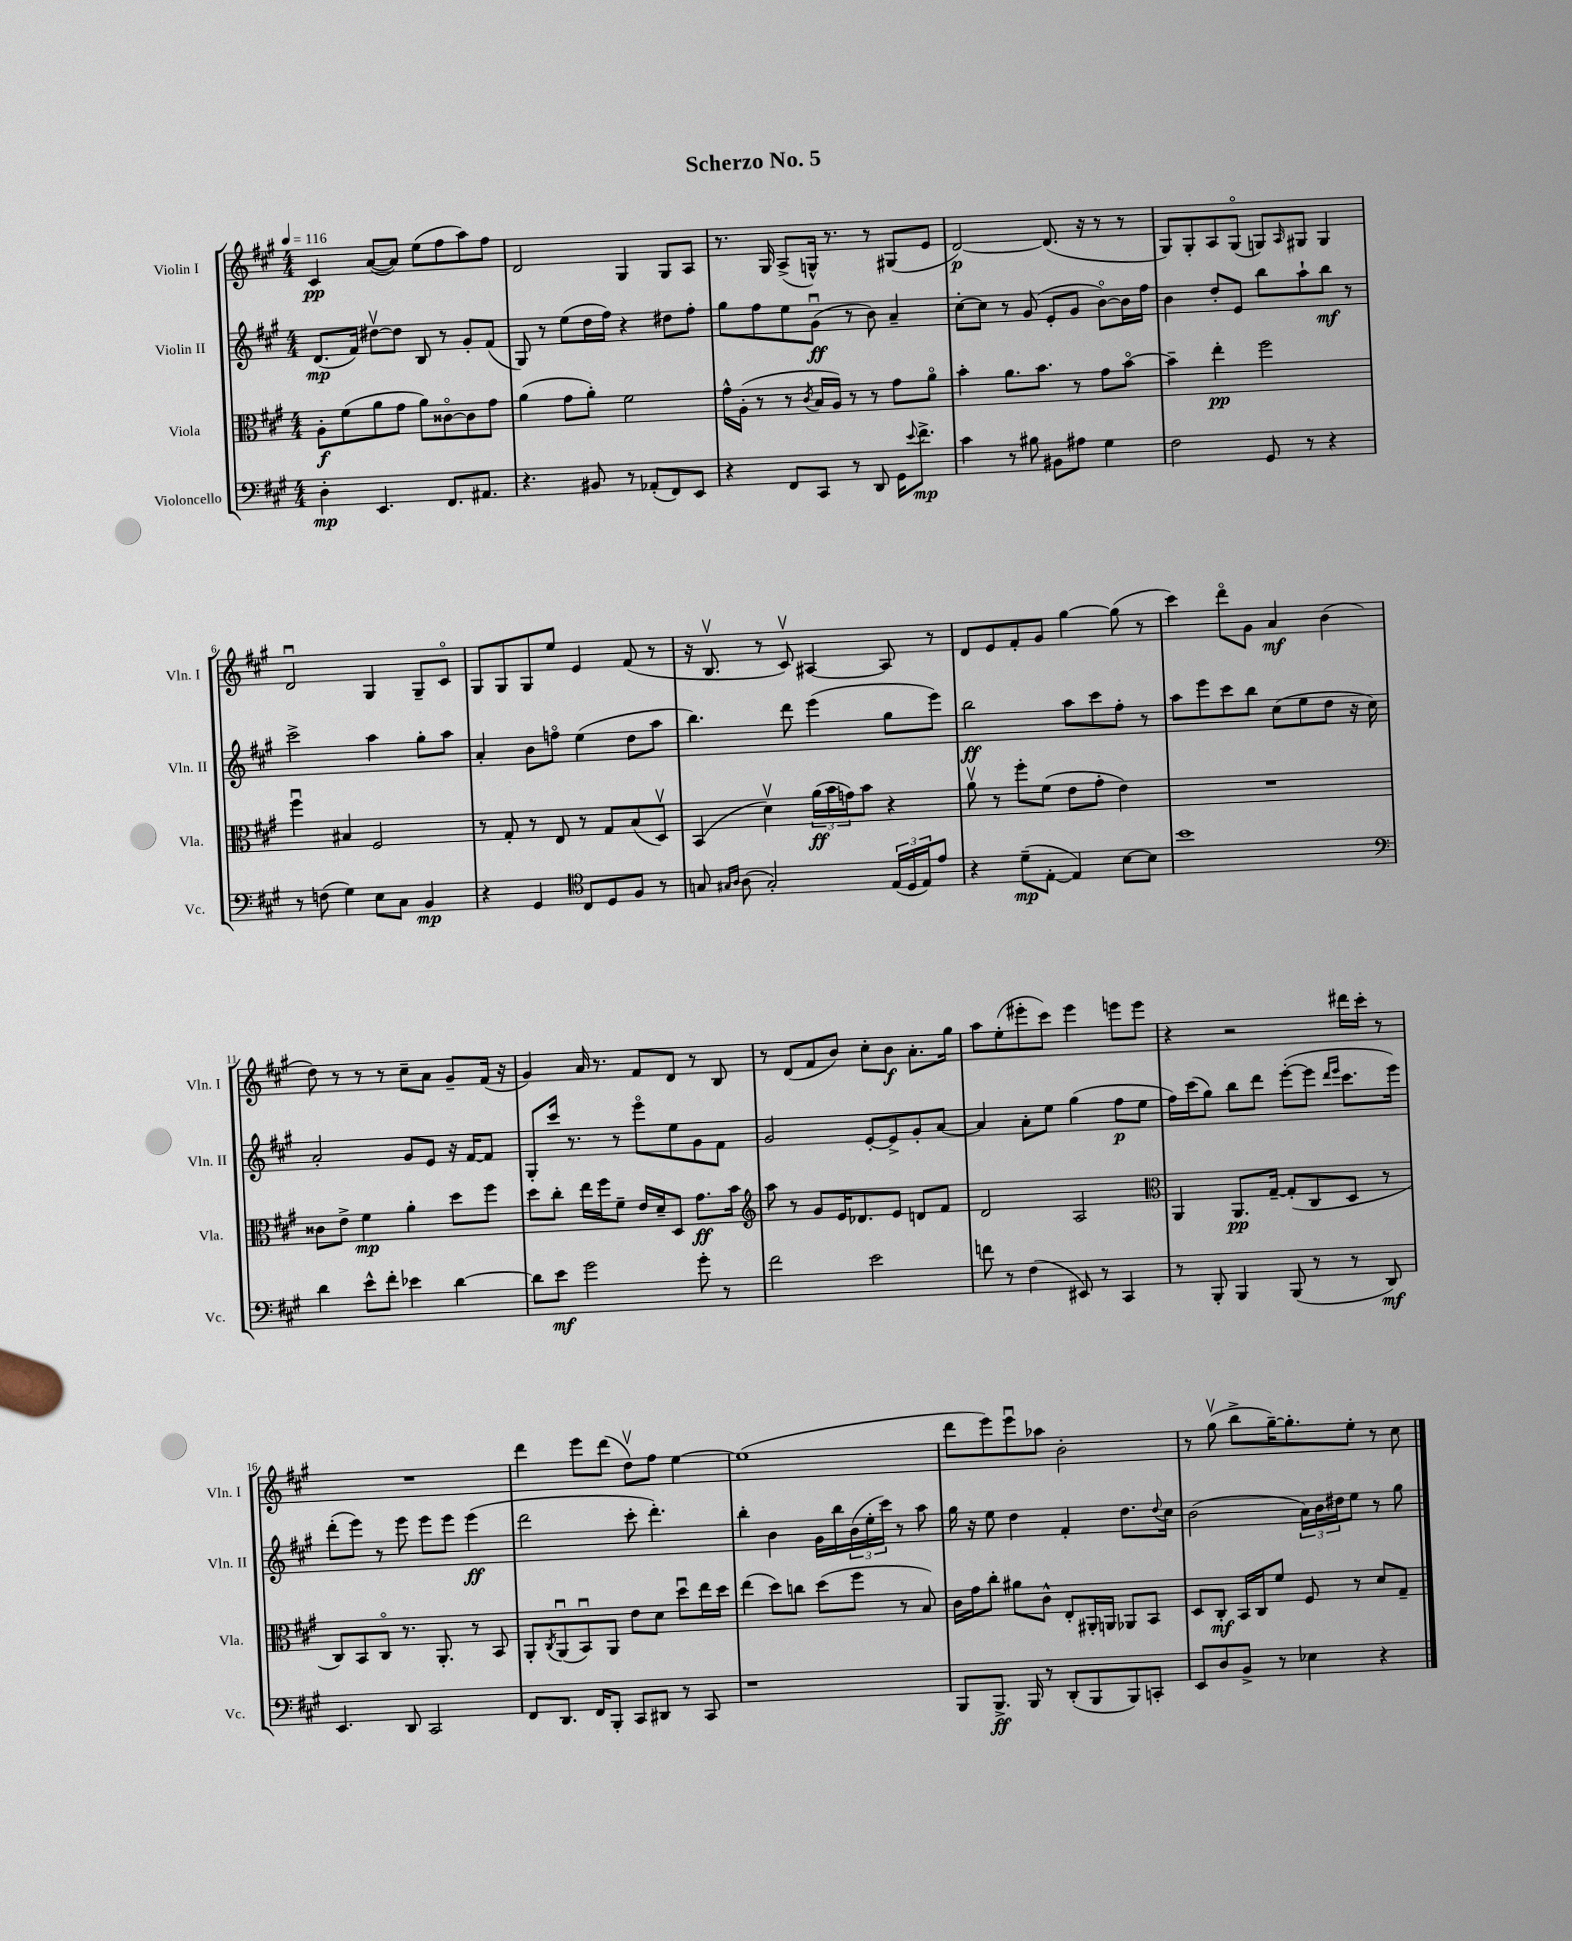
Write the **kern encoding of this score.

**kern	**dynam	**kern	**dynam	**kern	**dynam	**kern	**dynam
*part4	*part4	*part3	*part3	*part2	*part2	*part1	*part1
*staff4	*staff4	*staff3	*staff3	*staff2	*staff2	*staff1	*staff1
*I"Violoncello	*	*I"Viola	*	*I"Violin II	*	*I"Violin I	*
*I'Vc.	*	*I'Vla.	*	*I'Vln. II	*	*I'Vln. I	*
*clefF4	*	*clefC3	*	*clefG2	*	*clefG2	*
*k[f#c#g#]	*	*k[f#c#g#]	*	*k[f#c#g#]	*	*k[f#c#g#]	*
*M4/4	*	*M4/4	*	*M4/4	*	*M4/4	*
*MM116	*	*MM116	*	*MM116	*	*MM116	*
=1	=1	=1	=1	=1	=1	=1	=1
4D'\	mp	8A'\L	f	(8.d/L	mp	4c#/	pp
.	.	(8f#\	.	.	.	.	.
.	.	.	.	16f#/Jk)	.	.	.
4.EE/	.	8a\	.	[8dd#Xv\L	.	([8a/L	.
.	.	8g#\J	.	8dd#\J]	.	8a/J])	.
.	.	8a\L)	.	8B/	.	(8ee\L	.
8.FF#/L	.	[8c##X\	.	8r	.	8ff#\	.
.	.	8c##\]	.	8g#'/L	.	8aa\)	.
8.AA#X/J	.	.	.	.	.	.	.
.	.	8g#\J	.	(8f#/J	.	8ff#\J	.
=2	=2	=2	=2	=2	=2	=2	=2
4.r	.	(4a\	.	8G#/)	.	2d/	.
.	.	.	.	8r	.	.	.
.	.	8g#\L	.	(8ee\L	.	.	.
8BB#X/	.	8a'\J)	.	16dd\L	.	.	.
.	.	.	.	16ff#\JJ)	.	.	.
8r	.	2f#\	.	4r	.	4G#/	.
(8AA-X'/L	.	.	.	.	.	.	.
8FF#/)	.	.	.	8dd#X\L	.	8G#/L	.
8EE/J	.	.	.	8ff#'\J	.	8A/J	.
=3	=3	=3	=3	=3	=3	=3	=3
4r	.	16g#^^\LL	.	8gg#\L	.	8.r	.
.	.	(16A'\JJ	.	.	.	.	.
.	.	8r	.	8ff#\	.	.	.
.	.	.	.	.	.	16G#/	.
8FF#/L	.	8r	.	8ee\	.	(8A^/L	.
.	.	8qc#/	.	.	.	.	.
8CC#/J	.	16B/LL	.	(8g#u\J	ff	16Gn^^/Jk)	.
.	.	16A/JJ)	.	.	.	8.r	.
8r	.	8r	.	8r	.	.	.
8DD/	.	8r	.	8b\)	.	8r	.
16GG#\KL	.	8g#\L	.	4a~/	.	(8G#X/L	.
8qqe/	.	.	.	.	.	.	.
8.f#^\J	mp	.	.	.	.	.	.
.	.	8a\J	.	.	.	8e/J	.
=4	=4	=4	=4	=4	=4	=4	=4
4c#\	.	4b'\	.	[8cc#'\L	.	[2d/)	p
.	.	.	.	8cc#\J]	.	.	.
8r	.	8.a\L	.	8r	.	.	.
8B#X\	.	.	.	(8g#/	.	.	.
.	.	8.b\J	.	.	.	.	.
8BB#X\L	.	.	.	8e'/L	.	(8.d/]	.
8A#X\J	.	8r	.	8g#/J	.	.	.
.	.	.	.	.	.	16r	.
4G#\	.	8g#\L	.	[8b\L)	.	8r	.
.	.	[8b\J	.	16b\L]	.	8r	.
.	.	.	.	16ff#\JJ	.	.	.
=5	=5	=5	=5	=5	=5	=5	=5
2F#\	.	4b~\]	.	4b\	.	8G#/L)	.
.	.	.	.	.	.	8G#'/	.
.	.	4ee'\	pp	8dd'/L	.	8A/	.
.	.	.	.	8e/J	.	(8G#/J	.
8GG#/	.	2ff#\	.	8bb\L	.	8Gn/L)	.
.	.	.	.	.	.	16qqA/	.
8r	.	.	.	8aa`\	.	8G#X/J	.
4r	.	.	.	8bb\J	mf	4G#/	.
.	.	.	.	8r	.	.	.
!!LO:LB:g=z
=6	=6	=6	=6	=6	=6	=6	=6
8r	.	4ff#u\	.	2ccc#^\	.	2du/	.
(8Fn\	.	.	.	.	.	.	.
4G#\)	.	4B#X/	.	.	.	.	.
8E\L	.	2F#/	.	4aa\	.	4G#/	.
8C#\J	.	.	.	.	.	.	.
4BB/	mp	.	.	8gg#'\L	.	8G#~/L	.
.	.	.	.	8aa\J	.	8c#/J	.
=7	=7	=7	=7	=7	=7	=7	=7
4r	.	8r	.	4a'/	.	8G#/L	.
.	.	8G#'/	.	.	.	8G#/	.
4GG#/	.	8r	.	8b\L	.	8G#/	.
.	.	8E/	.	8ffn\J	.	8ee/J	.
*clefC4	*	*	*	*	*	*	*
8C#/L	.	8r	.	(4ee\	.	4e/	.
8D/	.	8G#/L	.	.	.	.	.
8F#/J	.	(8B/	.	8dd\L	.	(8f#/	.
8r	.	8Dv/J)	.	8aa\J	.	8r	.
=8	=8	=8	=8	=8	=8	=8	=8
8Gn/	.	(4BB/	.	4.bb\)	.	16r	.
.	.	.	.	.	.	8.Bv/	.
16qqG#X/LL	.	.	.	.	.	.	.
16qqA/JJ	.	.	.	.	.	.	.
(8A\	.	.	.	.	.	.	.
2G#'/)	.	4dv\)	.	.	.	8r	.
.	.	.	.	8ddd\	.	8c#v/)	.
.	.	(24a\LL	ff	(4eee\	.	[4A#X/	.
.	.	24b\	.	.	.	.	.
.	.	24gn\J)	.	.	.	.	.
.	.	8b\J	.	.	.	.	.
(24E/LL	.	4r	.	8gg#\L	.	8A#/]	.
24D/	.	.	.	.	.	.	.
24E/J)	.	.	.	.	.	.	.
8e/J	.	.	.	8eee\J)	.	8r	.
=9	=9	=9	=9	=9	=9	=9	=9
4r	.	8av\	.	2bb\	ff	8d/L	.
.	.	8r	.	.	.	8e/	.
(8d~\L	mp	8ff#'\L	.	.	.	8f#'/	.
[8E'\J	.	(8f#\J	.	.	.	8g#/J	.
4E/])	.	8e\L	.	8aa\L	.	[4gg#\	.
.	.	8g#'\J	.	8ccc#\	.	.	.
[8B\L	.	4e\)	.	8ff#'\J	.	(8gg#\]	.
8B\J]	.	.	.	8r	.	8r	.
=10	=10	=10	=10	=10	=10	=10	=10
1b	.	1r	.	8aa\L	.	4ccc#\)	.
.	.	.	.	8eee\	.	.	.
.	.	.	.	8ccc#\	.	8ddd\L	.
.	.	.	.	8bb\J	.	8g#\J	.
.	.	.	.	(8cc#\L	.	4a/	mf
.	.	.	.	8ee\	.	.	.
.	.	.	.	8dd\J	.	(4b\	.
.	.	.	.	16r	.	.	.
.	.	.	.	16cc#\)	.	.	.
!!LO:LB:g=z
=11	=11	=11	=11	=11	=11	=11	=11
*clefF4	*	*	*	*	*	*	*
4d\	.	8c##X\L	.	2a'/	.	8dd\)	.
.	.	8e^\J	.	.	.	8r	.
8e^^\L	.	4f#\	mp	.	.	8r	.
8f#'\J	.	.	.	.	.	8r	.
4e-X\	.	4a'\	.	8g#/L	.	8cc#~\L	.
.	.	.	.	8e/J	.	8a\J	.
[4d\	.	8dd\L	.	16r	.	8g#~/L	.
.	.	.	.	[16f#/KL	.	.	.
.	.	8ff#\J	.	8f#/J]	.	(16f#/Jk	.
.	.	.	.	.	.	16r	.
=12	=12	=12	=12	=12	=12	=12	=12
8d\L]	.	8dd\L	.	8G#'/L	.	4g#/)	.
8e\J	mf	8cc#'\J	.	16ccc#/Jk	.	.	.
.	.	.	.	8.r	.	.	.
2g#\	.	16ee\LL	.	.	.	16a/	.
.	.	16ff#\J	.	.	.	8.r	.
.	.	8f#~\J	.	8r	.	.	.
.	.	16e/LL	.	8eee\L	.	8f#/L	.
.	.	16d~/J	.	.	.	.	.
.	.	8D/J	.	8ee\	.	8d/J	.
8g#'\	.	8.g#\L	ff	8g#\	.	8r	.
8r	.	.	.	8f#\J	.	8B/	.
.	.	16b\Jk	.	.	.	.	.
=13	=13	=13	=13	=13	=13	=13	=13
*	*	*clefG2	*	*	*	*	*
2f#\	.	8aa\	.	2g#/	.	8r	.
.	.	8r	.	.	.	(8d/L	.
.	.	8g#/L	.	.	.	8f#/	.
.	.	16e/K	.	.	.	8b/J)	.
.	.	8.d-X/	.	.	.	.	.
2e\	.	.	.	[8e'/L	.	8cc#'\L	.
.	.	8e/J	.	8e^/]	.	8b\J	f
.	.	8dn/L	.	8g#'/	.	8.a'\L	.
.	.	8f#/J	.	[8a/J	.	.	.
.	.	.	.	.	.	16gg#\Jk	.
=14	=14	=14	=14	=14	=14	=14	=14
8fn\	.	2d/	.	4a/]	.	8aa\L	.
8r	.	.	.	.	.	(8ee'\	.
(4F#\	.	.	.	8a'\L	.	8eee#X'\	.
.	.	.	.	8ee\J	.	8ccc#\J)	.
8EE#X/)	.	2A/	.	(4gg#\	.	4eee#\	.
8r	.	.	.	.	.	.	.
4CC#/	.	.	.	8ff#\L	p	8eeen\L	.
.	.	.	.	8ee\J	.	8eee\J	.
=15	=15	=15	=15	=15	=15	=15	=15
*	*	*clefC3	*	*	*	*	*
8r	.	4AA/	.	16ff#\LL)	.	4r	.
.	.	.	.	(16ccc#\J	.	.	.
8BBB'/	.	.	.	8gg#\J)	.	.	.
4BBB/	.	8.AA/L	pp	8bb\L	.	2r	.
.	.	.	.	8ddd\J	.	.	.
.	.	[16G#~/Jk	.	.	.	.	.
(8BBB/	.	(8G#'/L]	.	([8eee'\L	.	.	.
8r	.	8C#/	.	8eee\J]	.	.	.
.	.	.	.	16qqddd/LL	.	.	.
.	.	.	.	16qqeee/JJ	.	.	.
8r	.	8D/J	.	8.ccc#\L	.	16ddd#X\LL	.
.	.	.	.	.	.	16ccc#'\JJ	.
8DD/)	mf	8r	.	.	.	8r	.
.	.	.	.	16eee\Jk)	.	.	.
!!LO:LB:g=z
=16	=16	=16	=16	=16	=16	=16	=16
4.EE/	.	8C#/L)	.	(8ddd'\L	.	1r	.
.	.	8BB/	.	8eee\J)	.	.	.
.	.	8C#/J	.	8r	.	.	.
8DD/	.	8.r	.	8eee\	.	.	.
2CC#/	.	.	.	8eee\L	.	.	.
.	.	8.AA'/	.	.	.	.	.
.	.	.	.	8eee\J	.	.	.
.	.	8r	.	(4eee\	ff	.	.
.	.	8BB/	.	.	.	.	.
=17	=17	=17	=17	=17	=17	=17	=17
8FF#/L	.	8AA'/L	.	2ddd\	.	4ddd\	.
.	.	8qC#/	.	.	.	.	.
8.DD/J	.	(8AAu/	.	.	.	.	.
.	.	8BBu/)	.	.	.	8eee\L	.
16FF#/KL	.	.	.	.	.	.	.
8BBB'/J	.	8AA/J	.	.	.	(8ddd\J	.
8CC#/L	.	8e\L	.	8ccc#'\	.	8ddv\L)	.
8DD#X/J	.	8d\J	.	4.ddd'\)	.	8ff#\J	.
8r	.	8ddu\L	.	.	.	[4ee\	.
8CC#/	.	16ee\L	.	.	.	.	.
.	.	16dd\JJ	.	.	.	.	.
=18	=18	=18	=18	=18	=18	=18	=18
1r	.	(4ee\	.	4bb'\	.	(1ee]	.
.	.	8dd\L)	.	4b\	.	.	.
.	.	8ccn\J	.	.	.	.	.
.	.	(8dd\L	.	16g#\LL	.	.	.
.	.	.	.	16bb\	.	.	.
.	.	8ff#\J	.	(24b\	.	.	.
.	.	.	.	24ee'\	.	.	.
.	.	.	.	24ccc#\JJ)	.	.	.
.	.	8r	.	8r	.	.	.
.	.	8B/)	.	8aa\	.	.	.
=19	=19	=19	=19	=19	=19	=19	=19
8BBB/L	.	16c#\LL	.	16gg#\	.	8ddd\L	.
.	.	16g#\J	.	16r	.	.	.
8.BBB^/J	ff	8cc#'\J	.	8ee\	.	8eee\)	.
.	.	8a#X\L	.	4dd\	.	8eeeu\	.
16BBB/	.	.	.	.	.	.	.
8r	.	8c#^^\J	.	.	.	8aa-X\J	.
(8DD'/L	.	8E'/L	.	4f#'/	.	2b'\	.
8BBB/	.	16AA#X'/L	.	.	.	.	.
.	.	16AAn/JJ	.	.	.	.	.
8BBB/)	.	8AA-X/L	.	8.dd\L	.	.	.
8CCn'/J	.	8BB/J	.	.	.	.	.
.	.	.	.	8qqdd/	.	.	.
.	.	.	.	16cc#\Jk	.	.	.
=20	=20	=20	=20	=20	=20	=20	=20
8EE/L	.	8D/L	.	(2b\	.	8r	.
8D/	.	8C#'/J	mf	.	.	(8gg#v\	.
8BB^/J	.	16BB/LL	.	.	.	8bb^\L	.
.	.	16C#/J	.	.	.	.	.
8r	.	8f#/J	.	.	.	[16gg#~\K)	.
.	.	.	.	.	.	8.gg#'\]	.
4E-X\	.	8F#/	.	24a\LL)	.	.	.
.	.	.	.	24b\	.	.	.
.	.	.	.	24dd#X\J	.	.	.
.	.	8r	.	8ee\J	.	8ee'\J	.
4r	.	8d/L	.	8r	.	8r	.
.	.	8G#~/J	.	8gg#\	.	8cc#\	.
==	==	==	==	==	==	==	==
*-	*-	*-	*-	*-	*-	*-	*-
